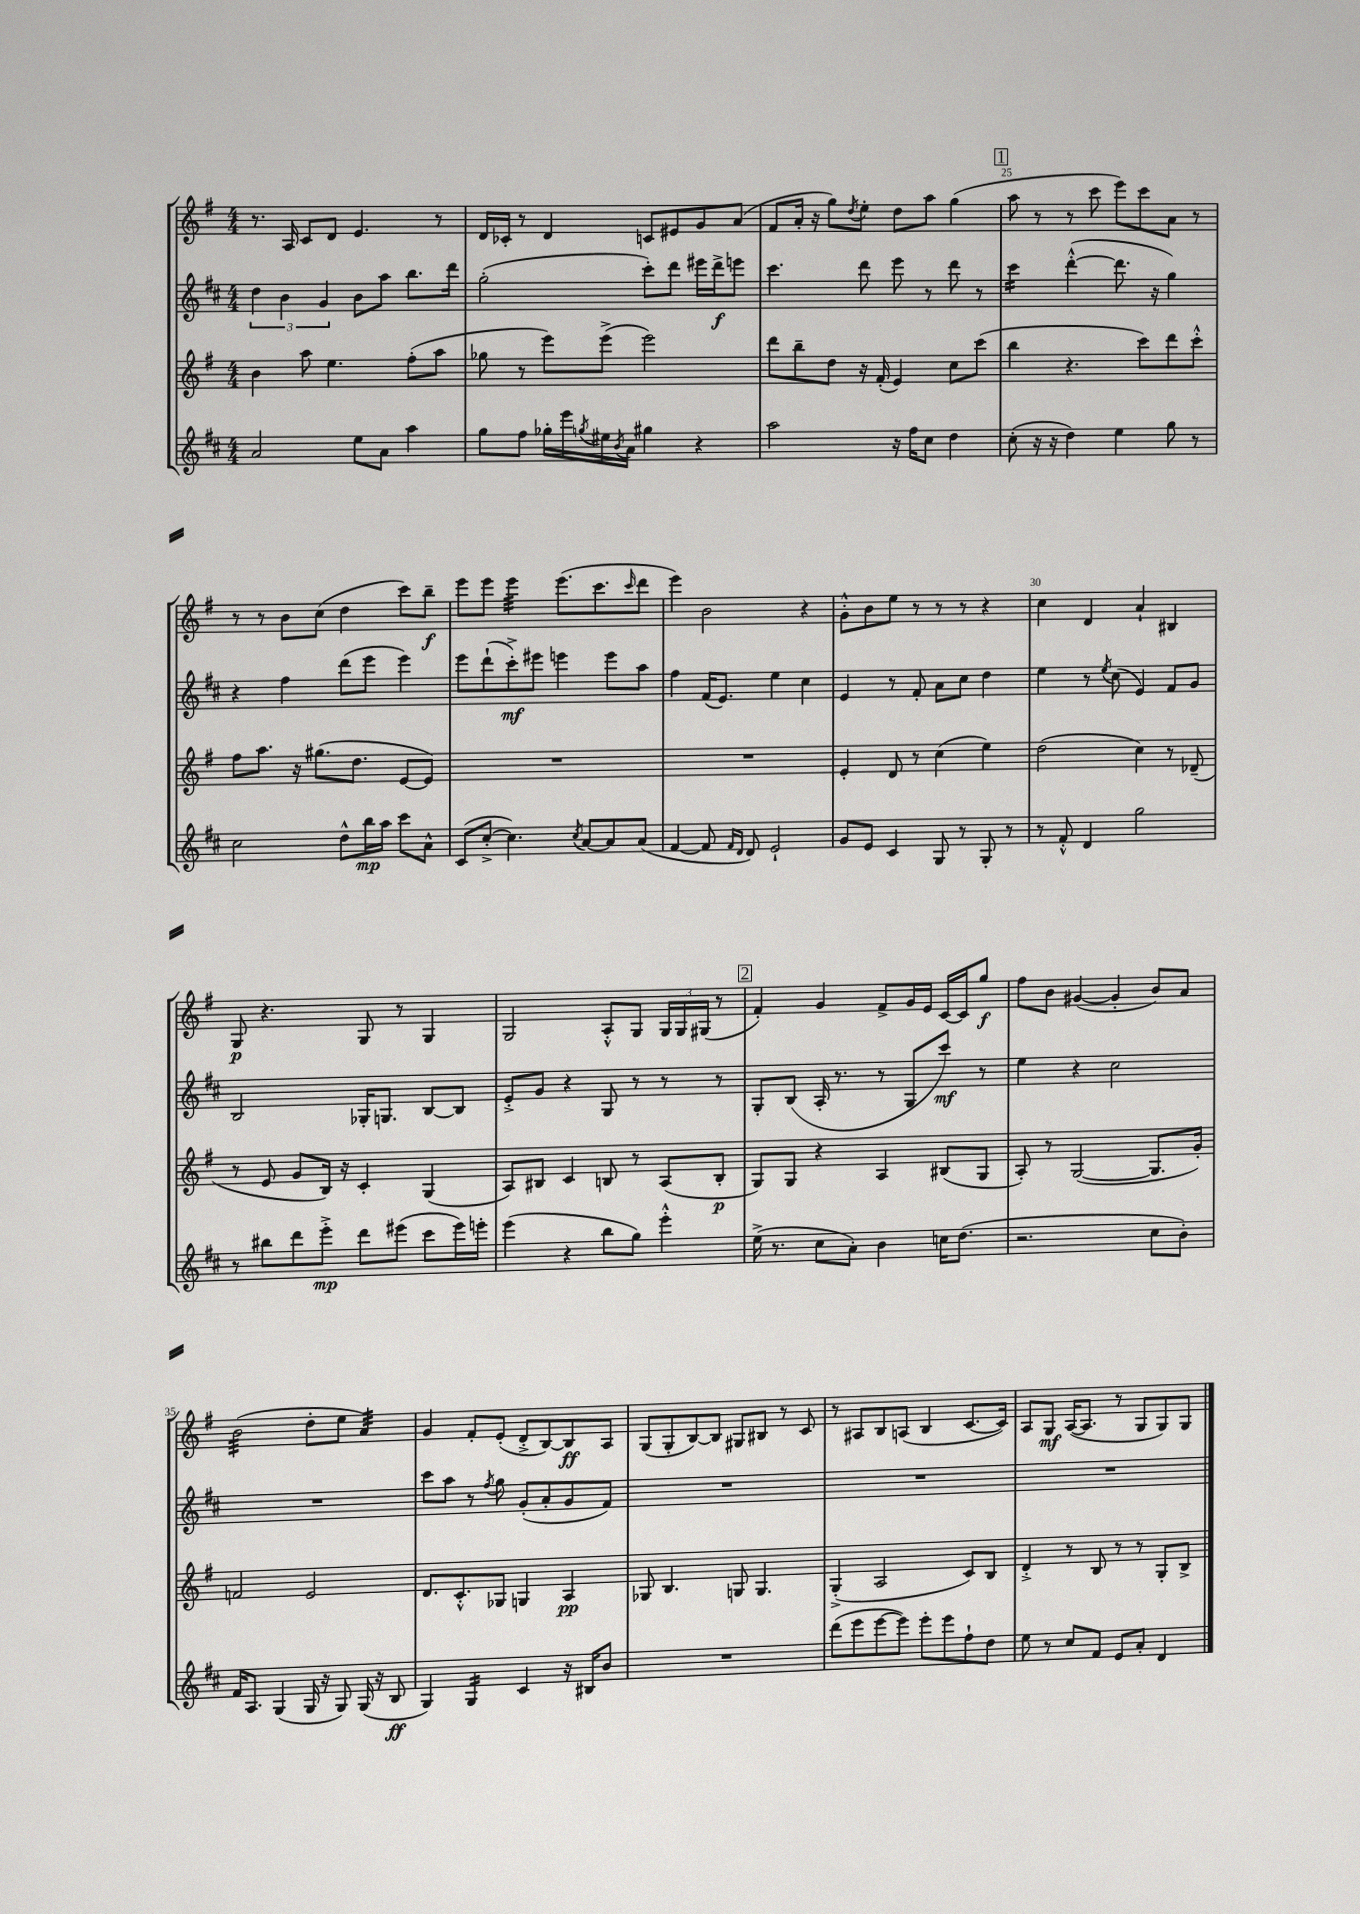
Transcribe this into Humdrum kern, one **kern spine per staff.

**kern	**kern	**kern	**kern
*staff4	*staff3	*staff2	*staff1
*clefG2	*clefG2	*clefG2	*clefG2
*k[f#c#]	*k[f#]	*k[f#c#]	*k[f#]
*M4/4	*M4/4	*M4/4	*M4/4
2a/	4b\	6dd\	8.r
.	.	6b\	.
.	.	.	16A/
.	8aa\	.	8c/L
.	.	6g/	.
.	4.ee\	.	8d/J
8ee\L	.	8b\L	4.e/
8a\J	.	8aa\J	.
4aa\	(8ff#'\L	8.bb\L	.
.	8aa\J	.	8r
.	.	16ddd\Jk	.
=	=	=	=
8gg\L	8gg-\	(2gg'\	16d/LL
.	.	.	16c-'/JJ
8ff#\J	8r	.	8r
16gg-'\LL	8eee\L)	.	4d/
16eee\	.	.	.
8qgg/	.	.	.
16ee#\	(8eee^\J	.	.
8qb/	.	.	.
16a\JJ	.	.	.
4gg#\	2eee\)	8ccc#'\L)	8c/L
.	.	8ddd\J	8e#/
4r	.	16eee#\LL	8g/
.	.	16ddd^\J	.
.	.	8eee\J	(8a/J
=	=	=	=
2aa\	8ddd\L	4.ccc#\	8f#/L
.	8bb~\	.	16a'/Jk
.	.	.	16r
.	8dd\J	.	8gg\L)
.	.	.	8qdd/
.	16r	8ddd\	8ee'\J
.	(16f#'/	.	.
16r	4e/)	8eee\	8dd\L
16ff#\LK	.	.	.
8cc#\J	.	8r	8aa\J
4dd\	8cc\L	8ddd\	(4gg\
.	(8ccc\J	8r	.
=	=	=	=
(8cc#'\	4bb\	4ccc#\	8aa\
16r	.	.	8r
16r	.	.	.
4dd\)	4.r	([4ddd'^^\	8r
.	.	.	8ccc\
4ee\	.	8.ddd\]	8eee\L)
.	8ccc\L)	.	8ccc\
.	.	16r	.
8gg\	8ddd\	4gg\)	8a\J
8r	8ccc'^^\J	.	8r
=	=	=	=
2cc#\	8ff#\L	4r	8r
.	8.aa\J	.	8r
.	.	4ff#\	8b\L
.	16r	.	.
.	(8.gg#\L	.	(8cc\J
8dd^^\L	.	(8ddd\L	4dd\
.	8.dd\J	.	.
16bb\L	.	8eee\J	.
16aa\JJ	.	.	.
8ccc#\L	[8e/L	4eee\)	8ccc\L)
8a^^\J	8e/]J)	.	8bb~\J
=	=	=	=
(8c#/L	1r	8eee\L	8eee\L
[8cc#'^/J	.	(8ddd`\	8eee\J
4.cc#\])	.	8ccc#'^\)	4eee\
.	.	8eee#\J	.
.	.	4eee\	(8.eee\L
8qcc#/	.	.	.
[8a/L	.	.	.
.	.	.	8.ccc\
8a/]	.	8eee\L	.
.	.	.	16qqccc/
(8a/J	.	8aa\J	8ddd\J
=	=	=	=
[4f#/	1r	4ff#\	4eee\)
8f#/]	.	(16f#/LK	2b\
.	.	8.e/J)	.
16qqf#/LL	.	.	.
16qqd/JJ	.	.	.
8d/)	.	.	.
2e`/	.	4ee\	.
.	.	4cc#\	4r
=	=	=	=
8g/L	4e'/	4e/	8g'^^\L
8e/J	.	.	8b\
4c#/	8d/	8r	8ee\J
.	8r	8f#'/	8r
8G/	(4cc\	8a\L	8r
8r	.	8cc#\J	8r
8G'/	4ee\)	4dd\	4r
8r	.	.	.
=	=	=	=
8r	(2dd\	4ee\	4cc\
8f#'^^/	.	.	.
4d/	.	8r	4d/
.	.	8qee/	.
.	.	(8cc#\	.
2gg\	4cc\)	4e/)	4a`/
.	8r	8f#/L	4B#/
.	(8d-~/	8g/J	.
=	=	=	=
8r	8r	2B/	8G/
8bb#\L	8e/	.	4.r
8ddd\	8g/L	.	.
8eee'^\J	16B/Jk)	.	.
.	16r	.	.
8ddd\L	4c'/	16G-'/LK	8G/
.	.	8.G/J	.
(8eee#\J	.	.	8r
8ccc#\L	(4G/	[8B/L	4G/
16eee#\L)	.	8B/]J	.
16eee'\JJ	.	.	.
=	=	=	=
(4eee\	8A/L)	8e'^/L	2G/
.	8B#/J	8g/J	.
4r	4c/	4r	.
8bb\L	8B/	8G/	8A'^^/L
8gg\J)	8r	8r	8G/J
4eee'^^\	(8A/L	8r	24G/LL
.	.	.	24G/
.	.	.	(24G#/JJ
.	8B'/J	8r	8r
=	=	=	=
(16ee^\	8G/L)	8G'/L	4f#'/)
8.r	.	.	.
.	8G/J	(8B/J	.
8cc#\L	4r	16A'/	4g/
.	.	8.r	.
8a'\J)	.	.	.
4b\	4A/	8r	8f#^/L
.	.	8G/L	16g/L
.	.	.	16e/JJ
16cc\LK	(8B#/L	8ccc#/J)	[16c/LL
(8.dd\J	.	.	16c/]J
.	8G/J	8r	8gg/J
=	=	=	=
2.r	8A'/)	4ee\	8ff#\L
.	8r	.	8b\J
.	([2G/	4r	([4g#/
.	.	2cc#\	4g#'/]
8cc#\L	8.G/]L	.	8b/L)
8b'\J)	.	.	8a/J
.	16g'/Jk)	.	.
=	=	=	=
16f#/LK	2f/	1r	(2b\
8.A/J	.	.	.
(4G/	.	.	.
16G/	2e/	.	8dd'\L
16r	.	.	.
8G/)	.	.	8ee\J
(16G/	.	.	4a/)
16r	.	.	.
8B/	.	.	.
=	=	=	=
4G/)	8.d/L	8ccc#\L	4g/
.	.	8aa\J	.
.	8.c'^^/	.	.
4G/	.	8r	8f#'/L
.	.	8qff#/	.
.	8G-/J	8gg\	(8e'/J
4c#/	4G/	(8g'/L	8d'^/L
.	.	8a'/	[8B/)
16r	4A/	8g/	8B/]
16B#/LK	.	.	.
8b/J	.	8f#/J)	8A/J
=	=	=	=
1r	8G-/	1r	(8G/L
.	4.B/	.	8G'/
.	.	.	[8B/)
.	.	.	8B/]J
.	8G/	.	8G#/L
.	4.G/	.	8B#/J
.	.	.	8r
.	.	.	8c/
=	=	=	=
(8ddd\L	(4G'^/	1r	8r
8eee\	.	.	8A#/L
[8eee\	2A/	.	8B/
8eee\]J)	.	.	(8A/J
8eee'\L	.	.	4B/
8eee\	.	.	.
8ff#`\	8c/L)	.	[8.c/L
8dd\J	8B/J	.	.
.	.	.	16c/]Jk)
=	=	=	=
8ee\	4d'^/	1r	8A/L
8r	.	.	8G/J
8cc#/L	8r	.	([16A/LK
.	.	.	8.A/]J
8f#/J	8B/	.	.
8e/L	8r	.	8r
8a'/J	8r	.	8G/L
4d/	8G'/L	.	8G/)
.	8B^/J	.	8G/J
==	==	==	==
*-	*-	*-	*-
